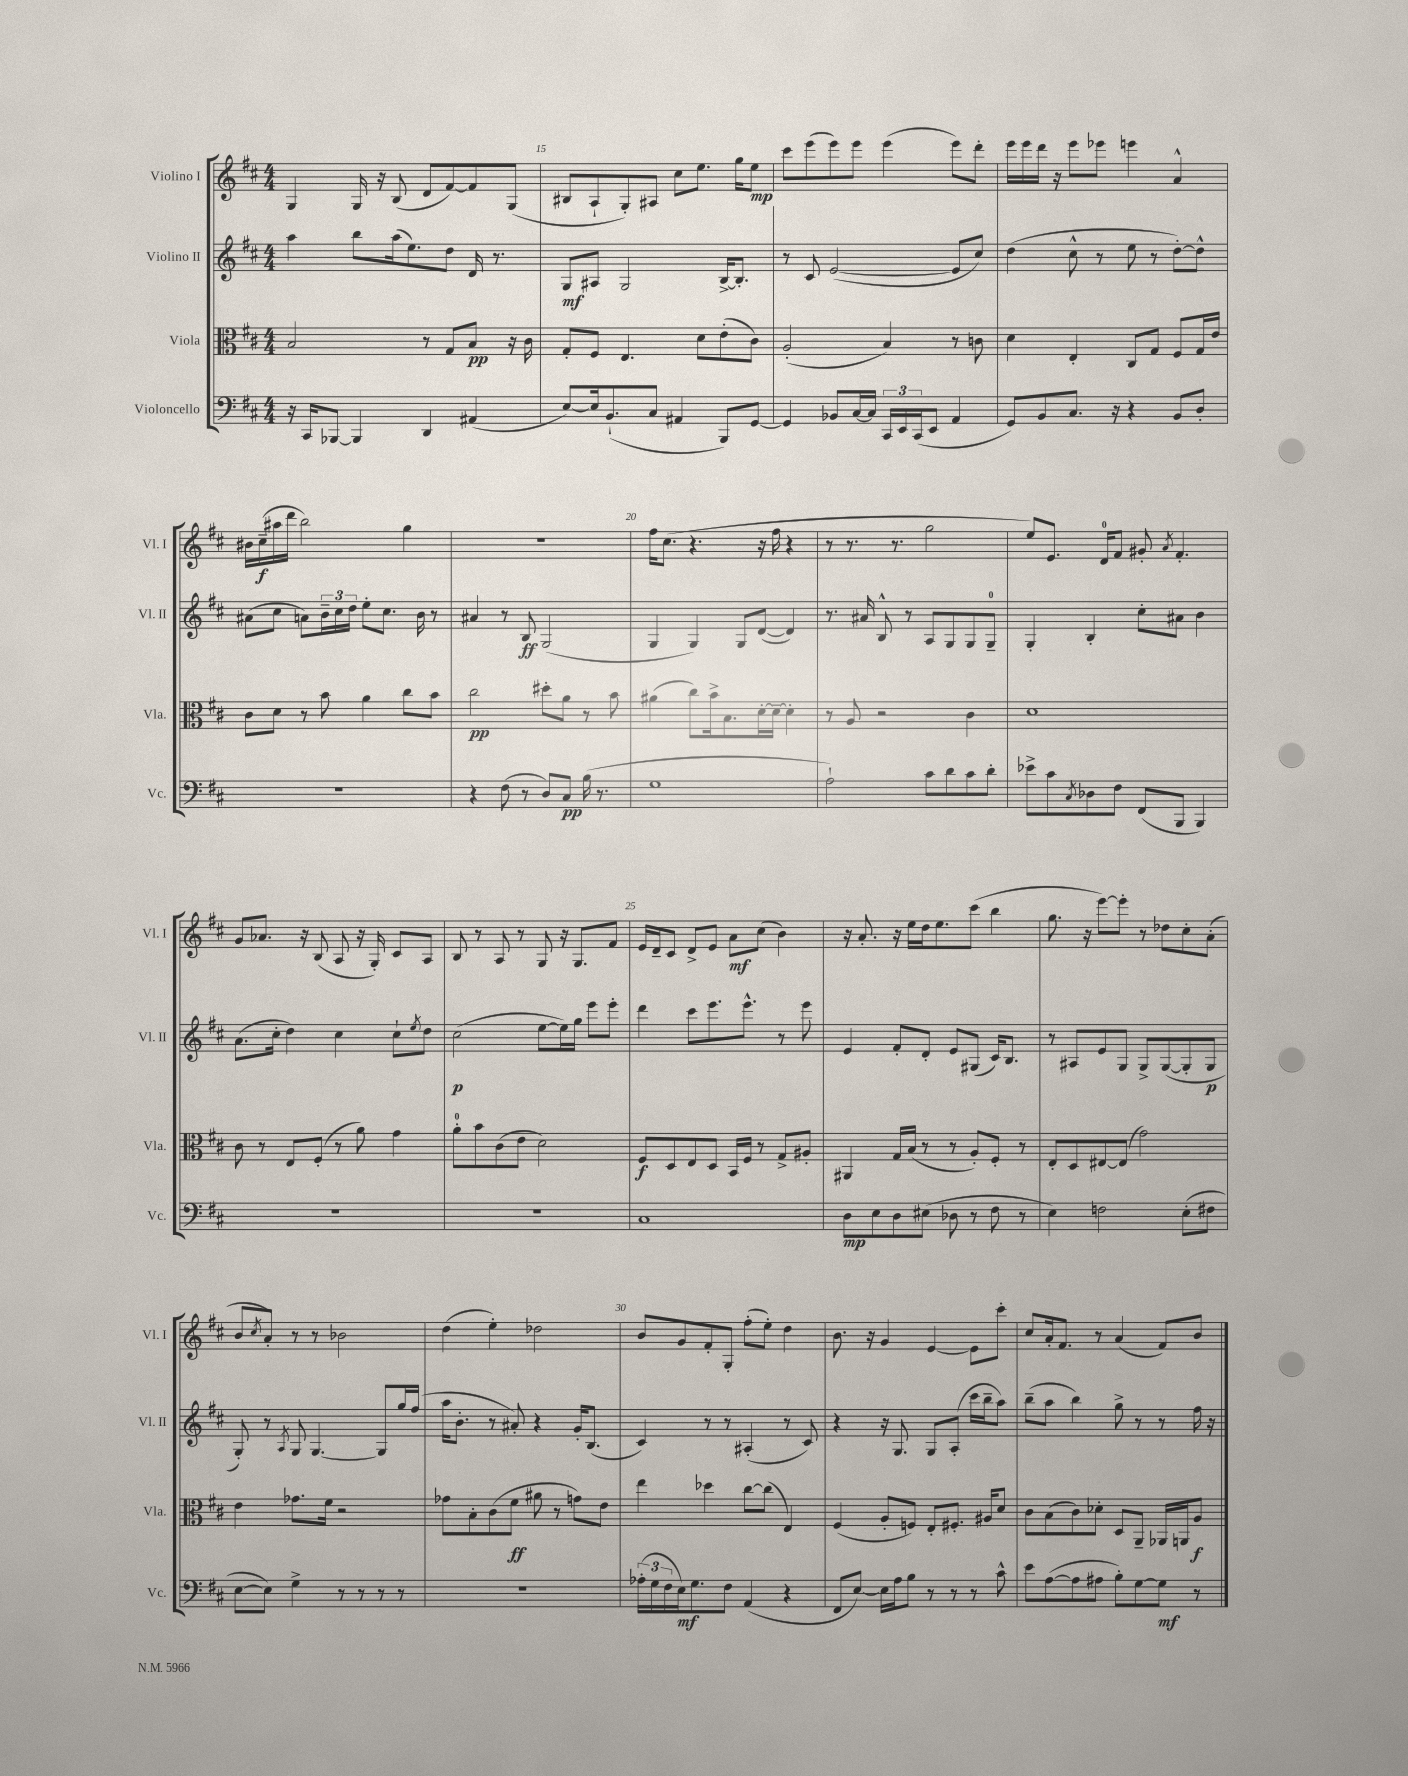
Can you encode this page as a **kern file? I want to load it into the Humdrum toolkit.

**kern	**kern	**kern	**kern
*staff4	*staff3	*staff2	*staff1
*clefF4	*clefC3	*clefG2	*clefG2
*k[f#c#]	*k[f#c#]	*k[f#c#]	*k[f#c#]
*M4/4	*M4/4	*M4/4	*M4/4
16r	2B	4aa	4G
16CC#	.	.	.
[8BBB-	.	.	.
4BBB-]	.	8bb	16G
.	.	.	16r
.	.	(16aa	(8B
.	.	8.ee)	.
4DD	8r	.	8d
.	8G	8dd	[8f#)
(4AA#	8B	16d	8f#]
.	.	8.r	.
.	16r	.	(8G
.	16c#	.	.
=	=	=	=
[8E)	8G'	8G	8B#
16E]	8F#	8A#	8A`
(8.BB`	.	.	.
.	4.E	2G	8G')
8C#	.	.	8A#
4AA#	.	.	8cc#
.	8d	.	8.ee
8BBB)	(8e'	[16B^	.
.	.	8.B']	16gg
[8GG	8c#)	.	8ee
=	=	=	=
4GG]	(2A'	8r	8ccc#
.	.	8c#	(8eee
8BB-	.	([2e	8eee)
[16C#	.	.	8eee
16C#]	.	.	.
24CC#	4B)	.	(4eee
24EE	.	.	.
(24CC#	.	.	.
8EE	.	.	.
4AA	8r	8e]	8eee)
.	8c	8cc#)	8ddd'
=	=	=	=
8GG)	4d	(4dd	16eee
.	.	.	16eee
8BB	.	.	16ddd
.	.	.	16r
8.C#	4E'	8cc#^^	8eee
.	.	8r	8eee-
16r	.	.	.
4r	8C#	8ee	4eee
.	8G	8r	.
8BB	8F#	[8dd')	4a^^
8D'	16G	8dd^^]	.
.	16e	.	.
=	=	=	=
1r	8c#	(8a#	16b#
.	.	.	(16cc#~
.	8d	8cc#	16aa#
.	.	.	16ddd
.	8r	8a)	2bb)
.	8b	24b~	.
.	.	24cc#	.
.	.	24dd	.
.	4a	8ee'	.
.	.	8.cc#	.
.	8cc#	.	4gg
.	.	16b	.
.	8b	8r	.
=	=	=	=
4r	2cc#	4a#	1r
(8F#	.	8r	.
8r	.	8B	.
8D)	8dd#'	(2G	.
8C#	8a	.	.
(16B	8r	.	.
8.r	.	.	.
.	8b	.	.
=	=	=	=
1G	(4a#	4G	16ff#
.	.	.	(8.cc#
.	8cc#)	4G)	4.r
.	16b^	.	.
.	8.B	.	.
.	.	8G	.
.	[16d'	([8d	16r
.	16d~_	.	16ff#
.	4d']	4d])	4r
=	=	=	=
2A`)	8r	8.r	8r
.	8A	.	8.r
.	.	16a#	.
.	2r	8B^^	.
.	.	.	8.r
.	.	8r	.
8c#	.	8A	2gg
8d	.	8G	.
8c#	4c#	8G	.
8d'	.	8G~	.
=	=	=	=
8e-^	1d	4G'	8ee)
8c#	.	.	8.e
8qC#	.	.	.
8D-	.	4B'	.
.	.	.	16d
8F#	.	.	8f#
(8FF#	.	8cc#'	8g#'
.	.	.	8qa
8BBB	.	8a#	4.f#'
4BBB)	.	4b	.
=	=	=	=
1r	8c#	(8.a	8g
.	8r	.	8.a-
.	.	16cc#'	.
.	8E	4dd)	.
.	.	.	16r
.	(8F#'	.	(8B
.	8r	4cc#	8A
.	8a)	.	16r
.	.	.	16G')
.	4g	8cc#`	8c#
.	.	8qee	.
.	.	8dd	8A
=	=	=	=
1r	8a'	(2cc#	8B
.	8b	.	8r
.	(8c#	.	8A
.	8e	.	8r
.	2d)	[8ee	8G
.	.	16ee])	16r
.	.	16gg	8.G
.	.	8eee	.
.	.	8eee'	8f#
=	=	=	=
1C#	8F#	4ddd	16e
.	.	.	16d~
.	8D	.	8c#
.	8E	8ccc#	8d^
.	8D	8.eee	8e
.	16BB	.	8a
.	16F#	8.eee^^	.
.	8r	.	(8cc#
.	8G^	8r	4b)
.	8A#'	8eee	.
=	=	=	=
8D	4AA#	4e	16r
.	.	.	8.a'
8E	.	.	.
8D	16G	8f#'	16r
.	(16B	.	16ee
(8E#	8r	8d'	16dd
.	.	.	8.ee
8D-	8r	8e	.
8r	8A')	(8G#	(8ccc#
8F#	8F#'	16c#)	4bb
.	.	8.B	.
8r	8r	.	.
=	=	=	=
4E)	8E'	8r	8.gg
.	8D	8A#	.
.	.	.	16r
2F	[8E#	8e	[8eee)
.	(8E#]	8G	8eee']
.	2g)	8G^	8r
.	.	([8G	8dd-
(8E'	.	8G']	8cc#'
8F#	.	8G	(8a'
=	=	=	=
[8E	4e	8G')	8b
.	.	.	8qcc#
8E])	.	8r	8a')
.	.	8qA	.
4G^	8.g-	8G	8r
.	.	[4.G	8r
.	16f#	.	.
8r	2r	.	2b-
8r	.	.	.
8r	.	8G]	.
8r	.	16gg	.
.	.	(16ff#	.
=	=	=	=
1r	8g-	16aa	(4dd
.	.	8.b'	.
.	8B'	.	.
.	(8c#	8r	4ee')
.	8f#	8a#')	.
.	8a#	4r	2dd-
.	8r	.	.
.	8g)	16g'	.
.	.	(8.B	.
.	8e	.	.
=	=	=	=
(24A-'	4ee	4c#)	8b
24G	.	.	.
24F#	.	.	.
16E)	.	.	8g
8.G	.	.	.
.	4dd-	8r	8f#'
8F#	.	8r	8G'
(4AA	[8cc#	(4A#'	(8ff#'
.	(8cc#]	.	8ee')
4r	4E)	8r	4dd
.	.	8c#)	.
=	=	=	=
8FF#	(4F#	4r	8.b
[8E)	.	.	.
.	.	.	16r
16E]	8A'	16r	4g
16A	.	8.G	.
8B	8F)	.	.
8r	8E'	8G	[4e
8r	8.F#'	(8A'	.
8r	.	16ccc#	8e]
.	16A#	16bb~	.
8c#^^	8d	8aa)	8ccc#'
=	=	=	=
8e	8c#	(8bb~	8cc#
([8A	(8B	8aa	16a'
.	.	.	8.f#
8A]	8c#)	4bb)	.
8A#	8d-'	.	8r
8B')	8D	8gg^	(4a
[8G	8AA~	8r	.
8G]	16AA-	8r	8f#)
.	16AA	.	.
8r	8A	16ff#	8b
.	.	16r	.
==	==	==	==
*-	*-	*-	*-
